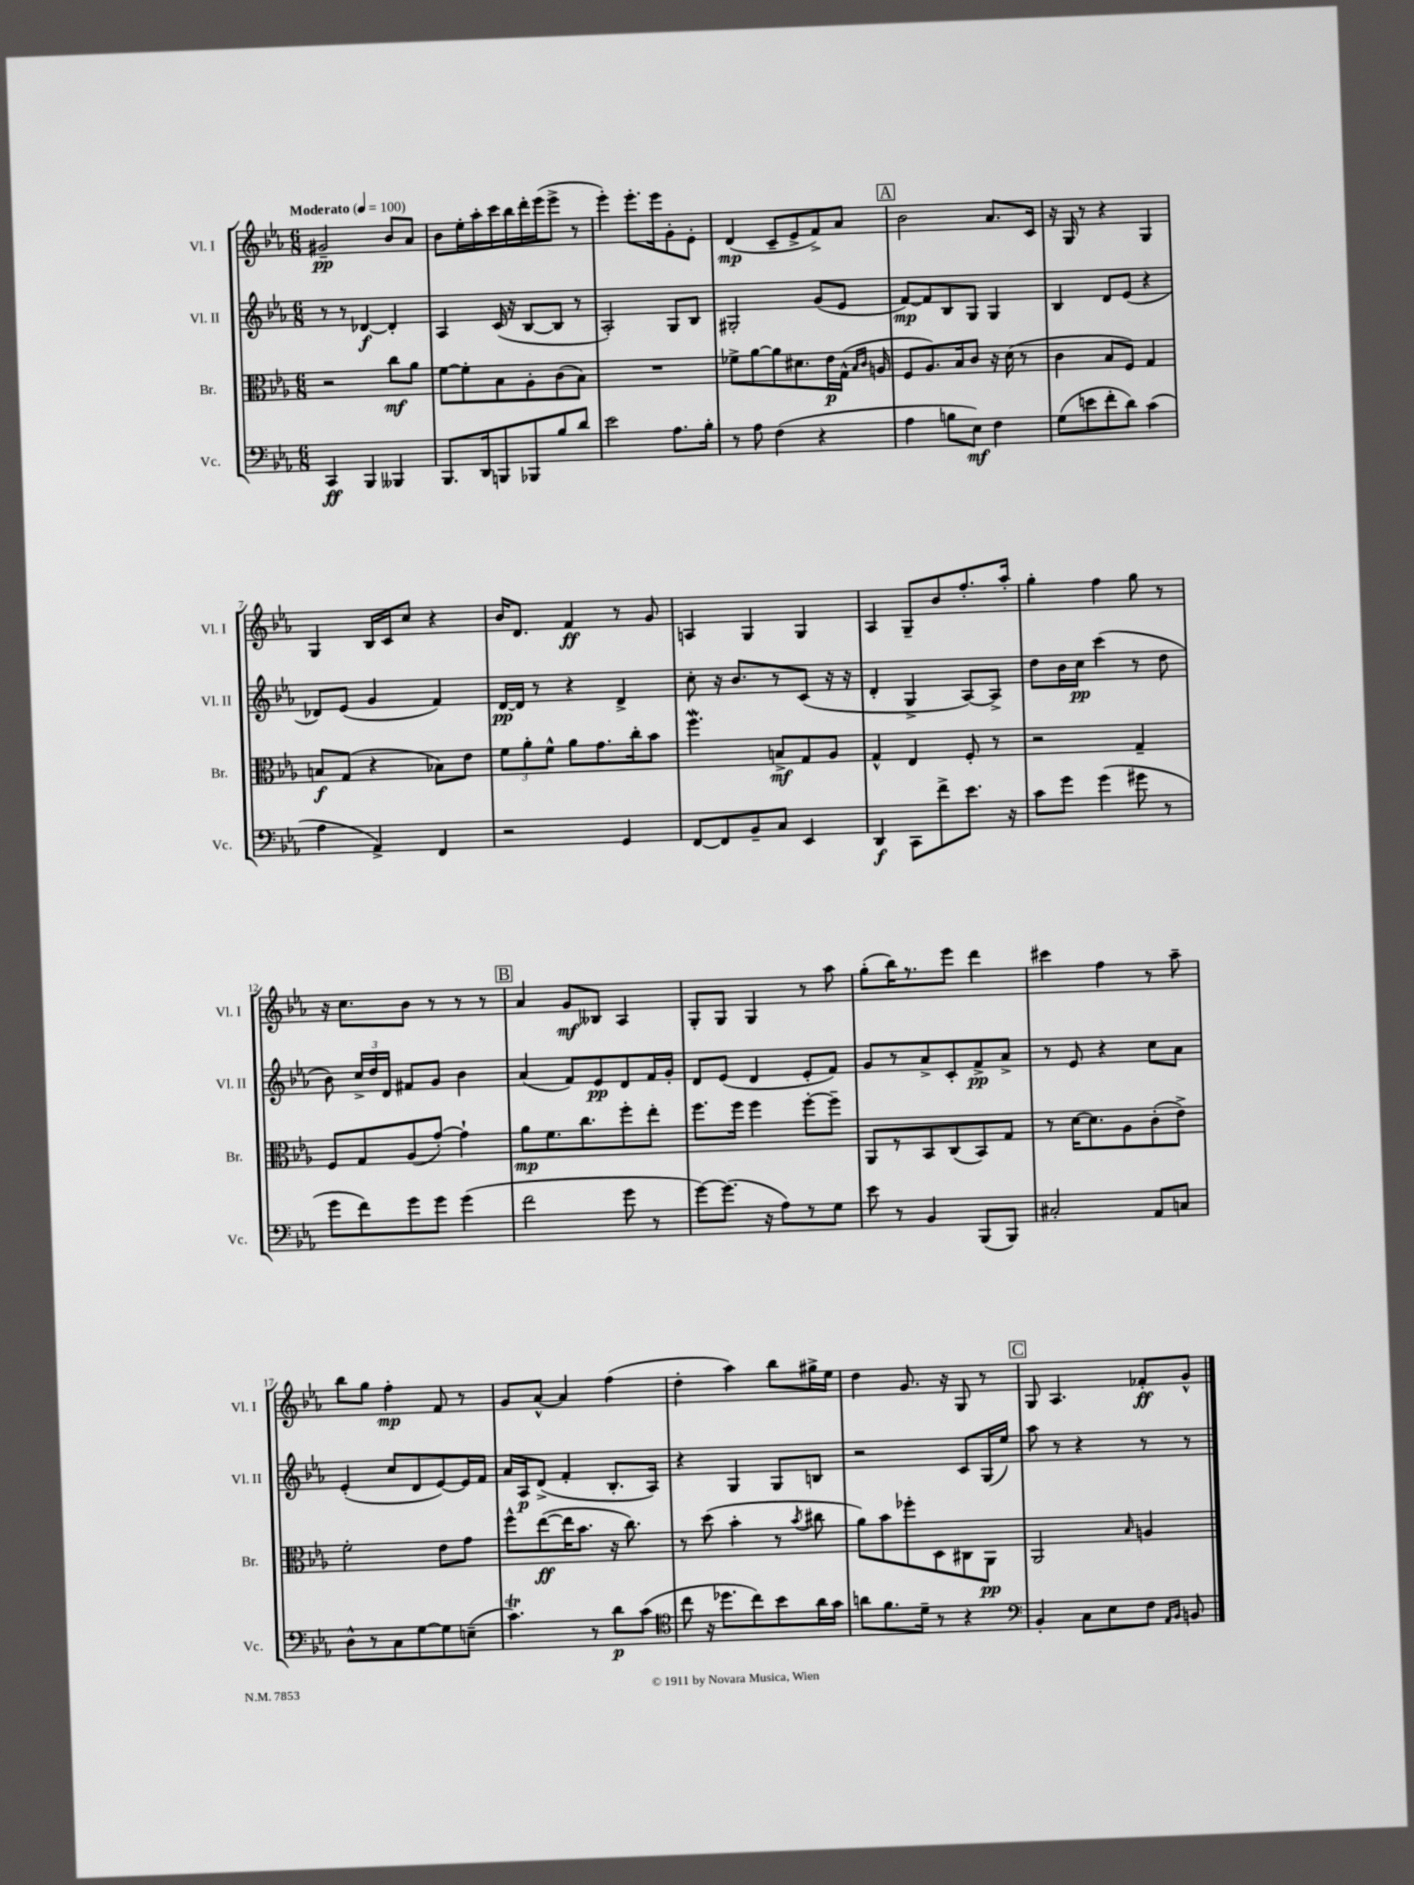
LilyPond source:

<<
\new StaffGroup <<
\new Staff = "s0" \with { instrumentName = "Vl. I" shortInstrumentName = "Vl. I" } {
    \clef treble \key ees \major \numericTimeSignature \time 6/8 \tempo "Moderato" 4 = 100
    \autoBeamOff gis'2--\pp bes'8[ aes'8] |
    bes'8[ ees''16-. aes''16-. c'''16 bes''16 d'''16-. ees'''16( ees'''8]-> r8 |
    ees'''4-.) ees'''8.[-. ees'''16 g'8-. ees'8]-. |
    d'4\mp( c'8[-- ees'8-> f'8->) aes'8] |
    \mark \markup { \box "A" } bes'2 aes'8.[ c'16] |
    r16 g16 r8 r4 g4 |
    g4 bes16[ c'16 c''8] r4 |
    bes'16[ d'8.] f'4\ff r8 g'8 |
    a4 g4 g4 |
    aes4 g8[-- bes'8 f''8.-. aes''16]-. |
    g''4-. f''4 g''8 r8 |
    r16 c''8.[ bes'8] r8 r8 r8 |
    \mark \markup { \box "B" } aes'4 g'8[\mf beses8] aes4 |
    g8[-. g8] g4 r8 aes''8 |
    g''8[-.( bes''16) r8. ees'''8] d'''4 |
    cis'''4 f''4 r8 aes''8-- |
    bes''8[ g''8] f''4-.\mp f'8 r8 |
    g'8[ aes'8]~-^ aes'4 f''4( |
    d''4-. aes''4) bes''8[ gis''16-> ees''16] |
    d''4 g'8. r16 g8 r8 |
    \mark \markup { \box "C" } g8 aes4. fes'8[-.\ff g'8]-^ \bar "|." |
}
\new Staff = "s1" \with { instrumentName = "Vl. II" shortInstrumentName = "Vl. II" } {
    \clef treble \key ees \major \numericTimeSignature \time 6/8
    \autoBeamOff r8 r8 des'4~\f des'4-. |
    aes4 c'16( r16 bes8[~ bes8] r8 |
    aes2-.) g8[ bes8] |
    gis2-. g'8[( ees'8] |
    \mark \markup { \box "A" } f'8[~\mp) f'8 bes8 g8] g4 |
    bes4 d'8[ ees'8]( r4 |
    des'8[) ees'8]( g'4 f'4) |
    d'16[~\pp d'16] r8 r4 d'4-> |
    c''8-. r16 bes'8.[ r8 c'8]( r16 r16 |
    d'4-. g4-> aes8[~) aes8]-> |
    d''8[ bes'16 c''16]\pp c'''4( r8 d''8 |
    bes'8) \tuplet 3/2 { c''16[-> d''16 d'16] } fis'8[ g'8] bes'4 |
    \mark \markup { \box "B" } aes'4( f'8[) ees'8\pp d'8 f'16 g'16]-. |
    d'8[ ees'8]( d'4 ees'8[-. f'8]) |
    g'8[ r8 aes'8-> c'8-. f'8->\pp aes'8]-> |
    r8 ees'8 r4 c''8[ aes'8] |
    ees'4-.( c''8[ d'8 ees'8~) ees'16 f'16] |
    aes'16[ aes16\p d'8]->( f'4-. bes8.[-. aes16]) |
    r4 g4 g8[ b8] |
    r2 c'8[ g16( ees''16]) |
    \mark \markup { \box "C" } aes''8 r8 r4 r8 r8 \bar "|." |
}
\new Staff = "s2" \with { instrumentName = "Br." shortInstrumentName = "Br." } {
    \clef alto \key ees \major \numericTimeSignature \time 6/8
    \autoBeamOff r2 c''8[\mf aes'8] |
    f'8[~ f'8-. bes8 aes8-. c'8( bes8]) |
    R2. |
    fes'8[-> aes'8~ aes'8 dis'8. ees'16\p g16]-^( \grace { bes16[ c'16] } a16 |
    \mark \markup { \box "A" } f8[ aes8.) bes16 c'8] r16 d'16( r8 |
    c'4 bes8[ f8]) g4 |
    b8[\f g8]( r4 bes8[) ees'8] |
    \tuplet 3/2 { f'8[ aes'8-. f'8]-^ } aes'8[ g'8. c''16-. bes'8] |
    f''4.\mordent b8[->\mf g8 aes8] |
    g4-^ ees4 f8-. r8 |
    r2 g4-- |
    f8[ g8 aes8( g'8]~-.) g'4-! |
    \mark \markup { \box "B" } aes'8[\mp f'8. c''8. f''8-. ees''8]-. |
    f''8.[ f''16] f''4 f''8[~-. f''8]-- |
    aes,8[ r8 bes,8 c8( bes,8) g8] |
    r8 d'16[~ d'8. aes8 c'8-.( ees'8]->) |
    f'2-. ees'8[ g'8] |
    f''8[-^ ees''8~\ff( ees''16 bes'8.] r16 c''8.) |
    r8 d''8( bes'4-. r8 \acciaccatura { bes'8 } cis''8 |
    aes'8[) bes'8 fes''8-. d8 cis8 aes,8]\pp |
    \mark \markup { \box "C" } aes,2 \grace { bes16 } a4 \bar "|." |
}
\new Staff = "s3" \with { instrumentName = "Vc." shortInstrumentName = "Vc." } {
    \clef bass \key ees \major \numericTimeSignature \time 6/8
    \autoBeamOff c,4\ff bes,,4 beses,,4 |
    bes,,8.[ d,16 b,,8 bes,,8 bes8 d'8] |
    ees'2 aes8.[ bes16]-. |
    r8 aes8 f4( r4 |
    \mark \markup { \box "A" } aes4 b8[ ees8]\mf) f4 |
    g8[( e'8 f'8-. d'8]) c'4( |
    aes4 aes,4->) f,4 |
    r2 g,4 |
    f,8[~ f,8 bes,8-- c8] ees,4 |
    d,4\f c,8[ f'8-> ees'8.] r16 |
    c'8[ g'8] g'4( gis'8 r8 |
    g'8[ f'8) g'8 g'8] g'4( |
    \mark \markup { \box "B" } f'2 g'8 r8 |
    g'8[~) g'8.]( r16 aes8[) r8 g8] |
    ees'8 r8 bes,4 bes,,8[( bes,,8]) |
    cis2-. aes,8[ c8] |
    d8[-^ r8 c8 g8~ g8 e8]--( |
    c'4.\trill) r8 d'8[\p c'8]( |
    \clef tenor c''8 r16 des''8.[ c''8) bes'8 aes'16 g'16] |
    a'8[ f'8. d'16]-- r8 r4 |
    \mark \markup { \box "C" } \clef bass bes,4-. c8[ ees8 f8] \grace { aes,16[ bes,16] } b,8 \bar "|." |
}
>>
>>
